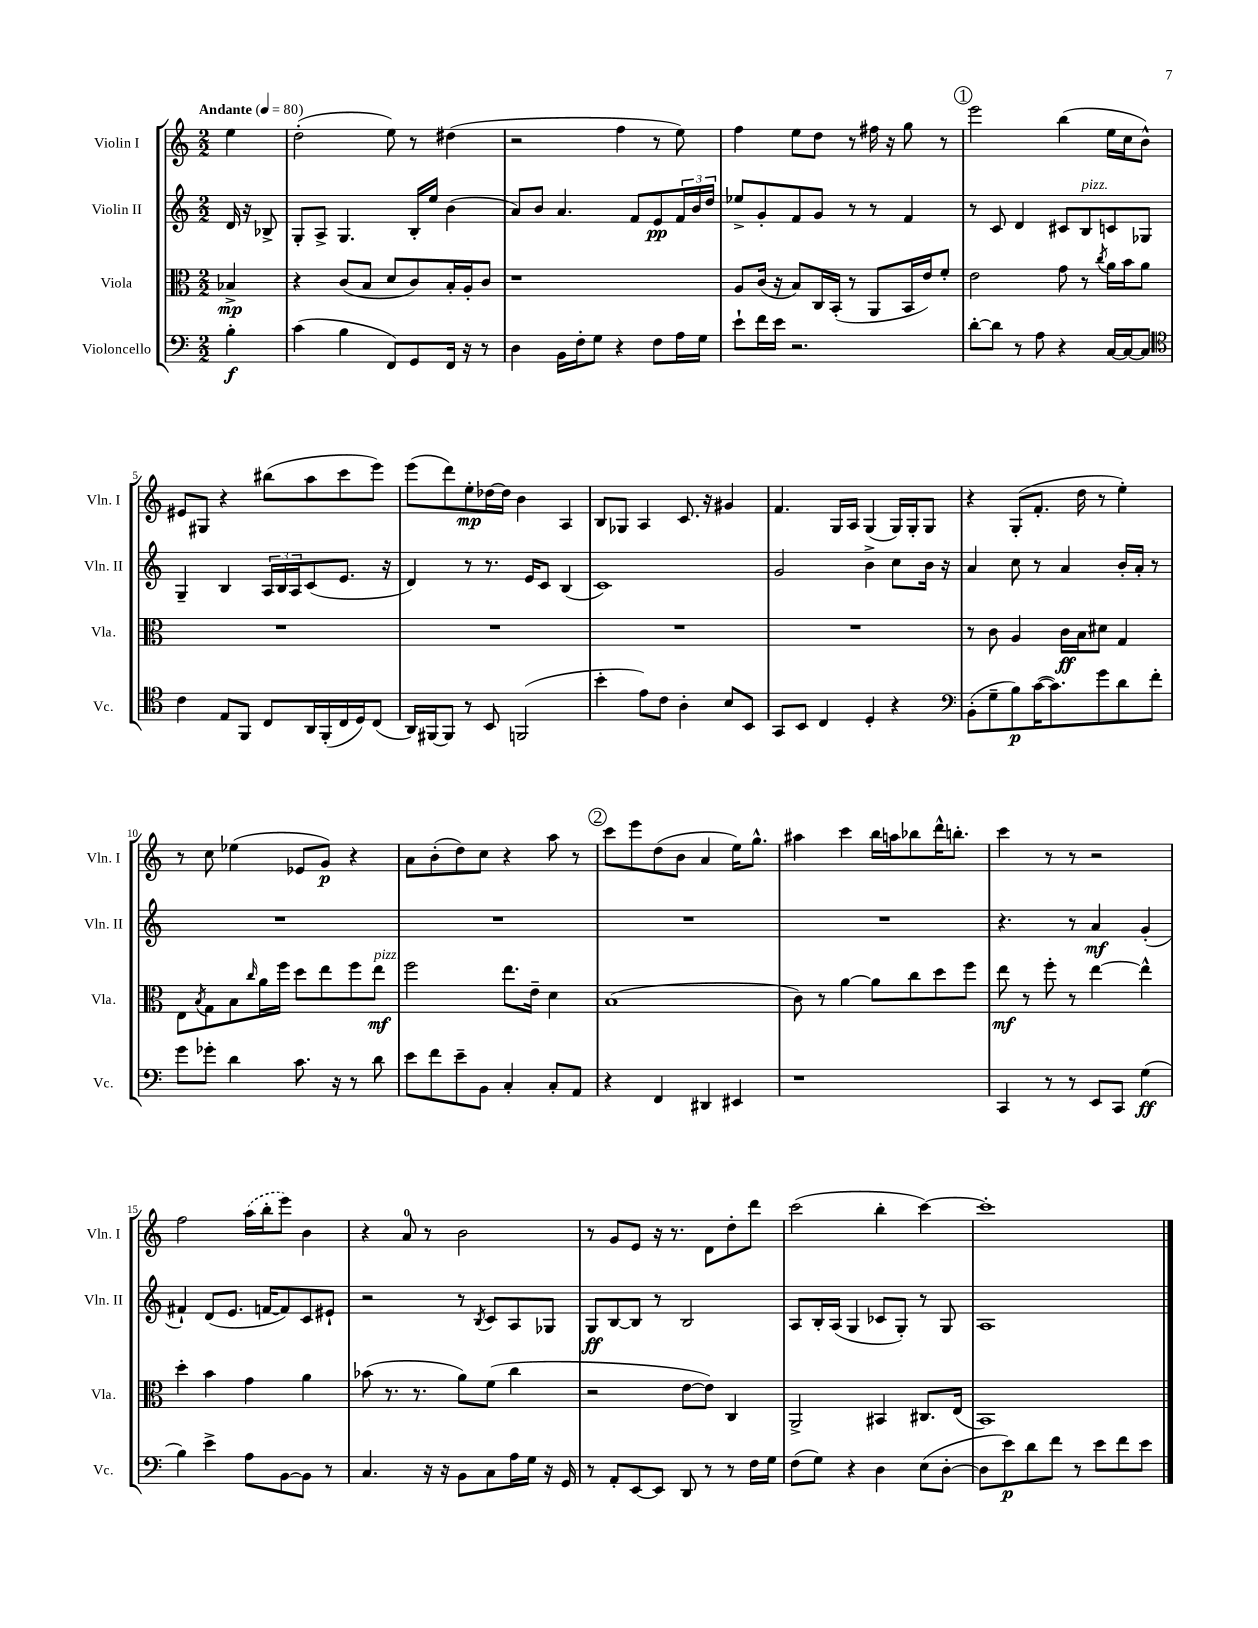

**kern	**dynam	**kern	**dynam	**kern	**dynam	**kern	**dynam
*part4	*part4	*part3	*part3	*part2	*part2	*part1	*part1
*staff4	*staff4	*staff3	*staff3	*staff2	*staff2	*staff1	*staff1
*I"Violoncello	*	*I"Viola	*	*I"Violin II	*	*I"Violin I	*
*I'Vc.	*	*I'Vla.	*	*I'Vln. II	*	*I'Vln. I	*
*clefF4	*	*clefC3	*	*clefG2	*	*clefG2	*
*k[]	*	*k[]	*	*k[]	*	*k[]	*
*M2/2	*	*M2/2	*	*M2/2	*	*M2/2	*
*MM80	*	*MM80	*	*MM80	*	*MM80	*
=	=	=	=	=	=	=	=
!	!	!	!	!	!	!LO:TX:a:B:t=Andante	!
4B'\	f	4B-X^/	mp	16d/	.	4ee\	.
.	.	.	.	16r	.	.	.
.	.	.	.	8B-X^/	.	.	.
=1	=1	=1	=1	=1	=1	=1	=1
(4c\	.	4r	.	8G'/L	.	(2dd'\	.
.	.	.	.	8A^/J	.	.	.
4B\	.	(8c/L	.	4.G/	.	.	.
.	.	8B/J	.	.	.	.	.
8FF/L)	.	8d/L	.	.	.	8ee\)	.
8GG/	.	8c/)	.	16B'/LL	.	8r	.
.	.	.	.	16ee/JJ	.	.	.
16FF/Jk	.	16B'/L	.	(4b\	.	(4dd#X\	.
16r	.	16A'/J	.	.	.	.	.
8r	.	8c/J	.	.	.	.	.
=2	=2	=2	=2	=2	=2	=2	=2
4D\	.	1r	.	8a/L)	.	2r	.
.	.	.	.	8b/J	.	.	.
16BB\LL	.	.	.	4.a/	.	.	.
16F'\J	.	.	.	.	.	.	.
8G\J	.	.	.	.	.	.	.
4r	.	.	.	.	.	4ff\	.
.	.	.	.	8f/L	.	.	.
8F\L	.	.	.	8e/	pp	8r	.
16A\L	.	.	.	24f/L	.	8ee\)	.
.	.	.	.	24b/	.	.	.
16G\JJ	.	.	.	.	.	.	.
.	.	.	.	24dd/JJ	.	.	.
=3	=3	=3	=3	=3	=3	=3	=3
8e`\L	.	8A/L	.	8ee-X^/L	.	4ff\	.
16f\L	.	(16c/Jk	.	8g'/	.	.	.
16e\JJ	.	16r	.	.	.	.	.
2.r	.	8B/L)	.	8f/	.	8ee\L	.
.	.	16C/L	.	8g/J	.	8dd\J	.
.	.	(16BB'/JJ	.	.	.	.	.
.	.	8r	.	8r	.	8r	.
.	.	8AA/L	.	8r	.	16ff#X\	.
.	.	.	.	.	.	16r	.
.	.	16BB/L	.	4f/	.	8gg\	.
.	.	16e/J)	.	.	.	.	.
.	.	8f'/J	.	.	.	8r	.
!!LO:REH:place=s1:t=1
=4	=4	=4	=4	=4	=4	=4	=4
[8d'\L	.	2e\	.	8r	.	2eee\	.
8d\J]	.	.	.	8c/	.	.	.
8r	.	.	.	4d/	.	.	.
8A\	.	.	.	.	.	.	.
4r	.	8g\	.	8c#X/L	.	(4bb\	.
!	!	!	!	!LO:TX:a:i:t=pizz.	!	!	!
.	.	8r	.	8B/	.	.	.
.	.	8qcc/	.	.	.	.	.
[16C/LL	.	16a\LL	.	8cn/	.	16ee\LL	.
16C/J_	.	16b\J	.	.	.	16cc\J	.
8C/J]	.	8a\J	.	8G-X/J	.	8b^^\J)	.
!!LO:LB:g=z
=5	=5	=5	=5	=5	=5	=5	=5
*clefC4	*	*	*	*	*	*	*
4c\	.	1r	.	4G~/	.	8e#X/L	.
.	.	.	.	.	.	8G#X/J	.
8E/L	.	.	.	4B/	.	4r	.
8FF/J	.	.	.	.	.	.	.
8C/L	.	.	.	24A/LL	.	(8bb#X\L	.
.	.	.	.	24B/	.	.	.
.	.	.	.	24A/J	.	.	.
16AA/L	.	.	.	(8c/	.	8aa\	.
(16FF'/	.	.	.	.	.	.	.
16C/	.	.	.	8.e/J	.	8ccc\	.
16D/J)	.	.	.	.	.	.	.
(8C/J	.	.	.	.	.	8eee\J)	.
.	.	.	.	16r	.	.	.
=6	=6	=6	=6	=6	=6	=6	=6
16AA/LL)	.	1r	.	4d/)	.	(8eee\L	.
[16FF#X/J	.	.	.	.	.	.	.
8FF#/J]	.	.	.	.	.	8ddd\)	.
8r	.	.	.	8r	.	8ee'\	mp
8BB/	.	.	.	8.r	.	[16dd-X\L	.
.	.	.	.	.	.	16dd-\JJ]	.
(2FFn/	.	.	.	.	.	4b\	.
.	.	.	.	16e/KL	.	.	.
.	.	.	.	8c/J	.	.	.
.	.	.	.	(4B/	.	4A/	.
=7	=7	=7	=7	=7	=7	=7	=7
4b'\	.	1r	.	1c)	.	8B/L	.
.	.	.	.	.	.	8G-X/J	.
8e\L)	.	.	.	.	.	4A/	.
8c\J	.	.	.	.	.	.	.
4A'\	.	.	.	.	.	8.c/	.
.	.	.	.	.	.	16r	.
8B/L	.	.	.	.	.	4g#X/	.
8BB/J	.	.	.	.	.	.	.
=8	=8	=8	=8	=8	=8	=8	=8
8GG/L	.	1r	.	2g/	.	4.f/	.
8BB/J	.	.	.	.	.	.	.
4C/	.	.	.	.	.	.	.
.	.	.	.	.	.	16G/LL	.
.	.	.	.	.	.	16A/JJ	.
4D'/	.	.	.	4b^\	.	(4G/	.
4r	.	.	.	8cc\L	.	16G/LL)	.
.	.	.	.	.	.	16G'/J	.
.	.	.	.	16b\Jk	.	8G/J	.
.	.	.	.	16r	.	.	.
=9	=9	=9	=9	=9	=9	=9	=9
*clefF4	*	*	*	*	*	*	*
(8BB'\L	.	8r	.	4a/	.	4r	.
8G~\	.	8c\	.	.	.	.	.
8B\)	p	4A/	.	8cc\	.	(8G'/L	.
([16c\K	.	.	.	8r	.	8.f'/J	.
8.c\])	.	.	.	.	.	.	.
.	.	16c\LL	ff	4a/	.	.	.
.	.	16B\J	.	.	.	16dd\	.
8g\	.	8d#X\J	.	.	.	8r	.
8d\	.	4G/	.	16b'/LL	.	4ee'\)	.
.	.	.	.	16a'/JJ	.	.	.
8f'\J	.	.	.	8r	.	.	.
!!LO:LB:g=z
=10	=10	=10	=10	=10	=10	=10	=10
8g\L	.	8E\L	.	1r	.	8r	.
.	.	8qB/	.	.	.	.	.
8g-X'\J	.	8G\	.	.	.	8cc\	.
4d\	.	8B\	.	.	.	(4ee-X\	.
.	.	16qqcc/	.	.	.	.	.
.	.	16a\L	.	.	.	.	.
.	.	16ff\JJ	.	.	.	.	.
8.c\	.	8dd\L	.	.	.	8e-X/L	.
.	.	8ee\	.	.	.	8g/J)	p
16r	.	.	.	.	.	.	.
8r	.	8ff\	.	.	.	4r	.
!	!	!LO:TX:a:i:t=pizz.	!	!	!	!	!
8d\	.	8ee\J	mf	.	.	.	.
=11	=11	=11	=11	=11	=11	=11	=11
8e\L	.	2ff\	.	1r	.	8a\L	.
8f\	.	.	.	.	.	(8b'\	.
8e~\	.	.	.	.	.	8dd\)	.
8BB\J	.	.	.	.	.	8cc\J	.
4C'/	.	8.ee\L	.	.	.	4r	.
.	.	16e~\Jk	.	.	.	.	.
8C'/L	.	4d\	.	.	.	8aa\	.
8AA/J	.	.	.	.	.	8r	.
!!LO:REH:place=s1:t=2
=12	=12	=12	=12	=12	=12	=12	=12
4r	.	(1B	.	1r	.	8ccc\L	.
.	.	.	.	.	.	8eee\	.
4FF/	.	.	.	.	.	(8dd\	.
.	.	.	.	.	.	8b\J	.
4DD#X/	.	.	.	.	.	4a/	.
4EE#X/	.	.	.	.	.	16ee\KL)	.
.	.	.	.	.	.	8.gg^^\J	.
=13	=13	=13	=13	=13	=13	=13	=13
1r	.	8c\)	.	1r	.	4aa#X\	.
.	.	8r	.	.	.	.	.
.	.	[4a\	.	.	.	4ccc\	.
.	.	8a\L]	.	.	.	16bb\LL	.
.	.	.	.	.	.	16aan\J	.
.	.	8cc\	.	.	.	8bb-X\	.
.	.	8dd\	.	.	.	16ddd^^\K	.
.	.	.	.	.	.	8.bbn'\J	.
.	.	8ff\J	.	.	.	.	.
=14	=14	=14	=14	=14	=14	=14	=14
4CC/	.	8ee\	mf	4.r	.	4ccc\	.
.	.	8r	.	.	.	.	.
8r	.	8ff'\	.	.	.	8r	.
8r	.	8r	.	8r	.	8r	.
8EE/L	.	[4ee\	.	4a/	mf	2r	.
8CC/J	.	.	.	.	.	.	.
(4G\	ff	4ee^^\]	.	(4g'/	.	.	.
!!LO:LB:g=z
=15	=15	=15	=15	=15	=15	=15	=15
4B\)	.	4dd'\	.	4f#X`/)	.	2ff\	.
4e^\	.	4b\	.	(8d/L	.	.	.
.	.	.	.	8.e/J	.	.	.
8A\L	.	4g\	.	.	.	(16aa\LL	.
.	.	.	.	[16fn/KL	.	16bb'\J	.
[8BB\	.	.	.	8f/])	.	8eee\J)	.
8BB\J]	.	4a\	.	8c/	.	4b\	.
8r	.	.	.	8e#X`/J	.	.	.
=16	=16	=16	=16	=16	=16	=16	=16
4.C/	.	(8b-X\	.	2r	.	4r	.
.	.	8.r	.	.	.	.	.
.	.	.	.	.	.	8a/	.
.	.	8.r	.	.	.	.	.
16r	.	.	.	.	.	8r	.
16r	.	.	.	.	.	.	.
8BB\L	.	8a\L)	.	8r	.	2b\	.
.	.	.	.	8qB/	.	.	.
8C\	.	(8f\J	.	8c/L	.	.	.
16A\L	.	4cc\	.	8A/	.	.	.
16G\JJ	.	.	.	.	.	.	.
16r	.	.	.	8G-X/J	.	.	.
16GG/	.	.	.	.	.	.	.
=17	=17	=17	=17	=17	=17	=17	=17
8r	.	2r	.	8G/L	ff	8r	.
8AA'/L	.	.	.	[8B/	.	8g/L	.
[8EE/	.	.	.	8B/J]	.	8e/J	.
8EE/J]	.	.	.	8r	.	16r	.
.	.	.	.	.	.	8.r	.
8DD/	.	[8e\L	.	2B/	.	.	.
8r	.	8e\J])	.	.	.	8d\L	.
8r	.	4C/	.	.	.	8dd'\	.
16F\LL	.	.	.	.	.	8ddd\J	.
16G\JJ	.	.	.	.	.	.	.
=18	=18	=18	=18	=18	=18	=18	=18
(8F\L	.	2AA^/	.	8A/L	.	(2ccc\	.
8G\J)	.	.	.	16B'/L	.	.	.
.	.	.	.	(16A/JJ	.	.	.
4r	.	.	.	4G/	.	.	.
4D\	.	4BB#X/	.	8c-X/L	.	4bb'\	.
.	.	.	.	8G'/J)	.	.	.
(8E\L	.	8.C#X/L	.	8r	.	[4ccc\)	.
[8D'\J	.	.	.	8G/	.	.	.
.	.	(16E/Jk	.	.	.	.	.
=19	=19	=19	=19	=19	=19	=19	=19
8D\L]	.	1BB)	.	1A	.	1ccc']	.
8e\)	p	.	.	.	.	.	.
8d\	.	.	.	.	.	.	.
8f\J	.	.	.	.	.	.	.
8r	.	.	.	.	.	.	.
8e\L	.	.	.	.	.	.	.
8f\	.	.	.	.	.	.	.
8e\J	.	.	.	.	.	.	.
==	==	==	==	==	==	==	==
*-	*-	*-	*-	*-	*-	*-	*-
